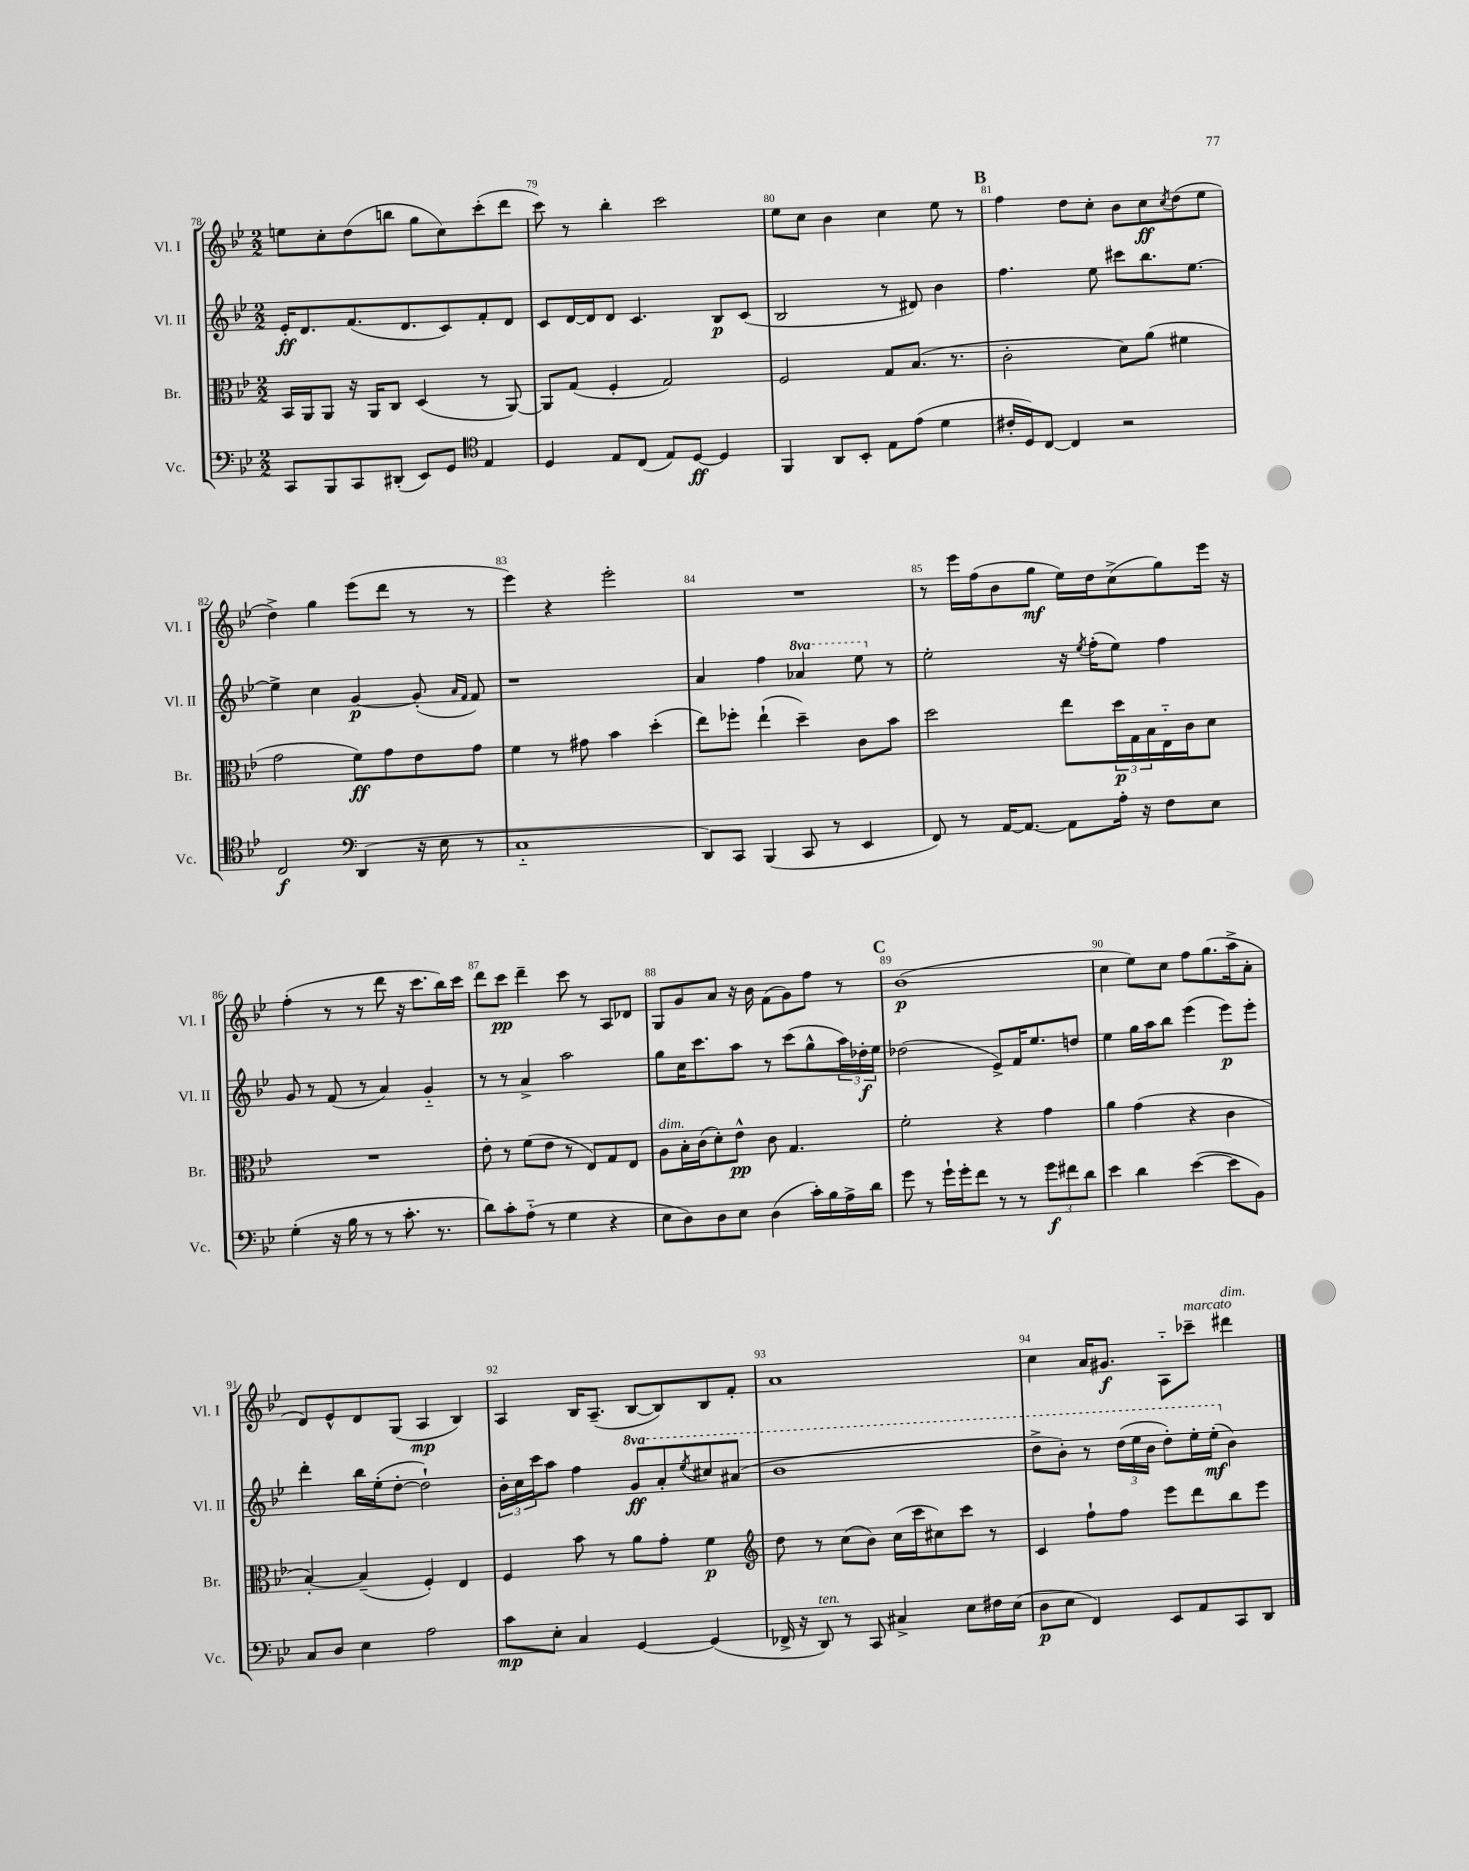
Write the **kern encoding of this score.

**kern	**kern	**kern	**kern
*staff4	*staff3	*staff2	*staff1
*clefF4	*clefC3	*clefG2	*clefG2
*k[b-e-]	*k[b-e-]	*k[b-e-]	*k[b-e-]
*M2/2	*M2/2	*M2/2	*M2/2
8CC	16BB-	16e-'	8ee
.	16AA	8.d	.
8BBB-	8AA	.	8cc'
8CC	16r	(8.f	(8dd
.	16AA	.	.
(8DD#'	8C	.	8bb
.	.	8.d	.
8EE-)	(4D	.	8gg
8GG	.	8c)	8cc)
*clefC4	*	*	*
4E-	8r	8f'	(8ccc'
.	[8AA)	8d	8ddd
=	=	=	=
4D	8AA]	8c	8ccc)
.	(8G	[16d	8r
.	.	16d]	.
8E-	4F'	8d	4bb-'
(8C	.	4.c	.
8E-)	2G)	.	2ccc
[8D	.	.	.
4D]	.	8B-	.
.	.	(8c	.
=	=	=	=
4FF	2F	2B-	8ee-
.	.	.	8cc
8AA	.	.	4b-
8BB-'	.	.	.
8E-	8G	8r	4cc
(8e-	(8.B-	8d#)	.
4d	.	4b-	8ee-
.	8.r	.	.
.	.	.	8r
=	=	=	=
16c#'	2c'	4.ff	4ff
16D)	.	.	.
[8C	.	.	.
4C]	.	.	8dd
.	.	8ee-	8cc'
2r	8d)	8ccc#	8b-
.	(8a	8.bb-	8cc
.	.	.	8qcc
.	4f#	.	(8dd
.	.	[8.ee-	.
.	.	.	8ee-
=	=	=	=
2C	2g	4ee-^]	4dd^)
.	.	4cc	4gg
*clefF4	*	*	*
(4DD	8f)	[4g	(8eee-
.	8g	.	8ddd
16r	8e-	(8g']	8r
16E-	.	.	.
.	.	16qqa	.
.	.	16qqf	.
8r	8g	8f)	8r
=	=	=	=
1C'~	4f	1r	4eee-)
.	8r	.	4r
.	8g#	.	.
.	4b-	.	2eee-'
.	(4dd'	.	.
=	=	=	=
8DD)	8ee-)	4a	1r
8CC	8ff-'	.	.
(4BBB-	(4ee-`	4ff	.
8CC	4dd~)	4aa-	.
8r	.	.	.
4EE-	8c	8eee-	.
.	8b-	8r	.
=	=	=	=
8FF)	2dd	2ee-'	8r
8r	.	.	16eee-
.	.	.	(16ff
[16AA	.	.	8b-
8.AA_	.	.	.
.	.	.	8gg
8AA]	8ee-	16r	16ee-)
.	.	8qee-	.
.	.	(16ff'	16dd
16A'	24dd	8ee-)	(8cc^
.	24G	.	.
16r	.	.	.
.	24B-	.	.
8F	16E-'~	4ff	8gg)
.	16c	.	.
8E-	8d	.	16eee-
.	.	.	16r
=	=	=	=
(4G'	1r	8g	(4ff'
.	.	8r	.
16r	.	(8f	8r
16B-	.	.	.
8r	.	8r	8r
8r	.	4a)	8ddd
8.c'	.	.	16r
.	.	.	8.ccc
.	.	4g'~	.
8.r	.	.	.
.	.	.	16bb-)
.	.	.	16ccc
=	=	=	=
8d)	8e-'	8r	8ddd
8c'	8r	8r	8ccc
(8A'~	(8f	4a^	4ddd~
8r	8e-	.	.
4G	8r	2aa	8ccc
.	8E-)	.	8r
4r	8G	.	8A
.	8E-	.	8d-
=	=	=	=
8E-	8A	8gg	8G
8D)	16B-'	16cc	8g
.	(16c	8.ccc	.
8D	8d')	.	8a
8E-	8e-^^	8aa	16r
.	.	.	16b-
(4D	8c	8r	(8f
.	4.G	(8ccc	8g)
16c')	.	8gg^^	8ff
16B-	.	.	.
16A^	.	24aa)	8r
.	.	24dd-'	.
16d	.	.	.
.	.	24ee-	.
=	=	=	=
8g	2f'	(2dd-	(1b-
8r	.	.	.
16g`	.	.	.
16g'	.	.	.
8f	.	.	.
8r	4r	8e-^)	.
8r	.	16f	.
.	.	8.ee-	.
12g	4g	.	.
12f#	.	.	.
.	.	8dd	.
12d	.	.	.
=	=	=	=
4e-	4a	4ee-	4cc
4d	(4g	16gg	8ee-)
.	.	16aa	.
.	.	8bb-	8cc
([4e-	4r	(4eee-	8ff
.	.	.	(8.gg
8e-]	4c	8eee-)	.
.	.	.	16aa^
8BB-)	.	8eee-'	8a'
=	=	=	=
8C	[4B-')	4ddd'	8d)
8D	.	.	8e-^^
4E-	(4B-~]	16bb-	8d
.	.	(16ee-'	.
.	.	[8dd'	(8G
2A	4F')	2dd`])	4A
.	4E-	.	4B-)
=	=	=	=
8c	4F	24b-'	4A
.	.	24cc	.
.	.	24ccc	.
8E-'	.	8aa	.
4C	8b-	4ff	16B-
.	.	.	(8.A~
.	8r	.	.
[4GG	8a	8gg	[8B-
.	8g'	8aa'	8B-])
.	.	8qeee-	.
(4GG]	4f	8ccc#	8B-
.	.	(8aa#	8f'
=	=	=	=
*	*clefG2	*	*
16FF-^	8dd	1bb-	1a
16r	.	.	.
8DD)	8r	.	.
8r	(8cc	.	.
8CC	8b-)	.	.
4C#^	(16cc	.	.
.	16ccc	.	.
.	8cc#)	.	.
8E-	8ccc	.	.
16F#	8r	.	.
(16E-	.	.	.
=	=	=	=
8D	4c	8ddd^	4cc
8E-	.	8bb-')	.
4FF)	8ff`	8r	16a
.	.	.	8.g#
.	8ff	(24ddd	.
.	.	24eee-	.
.	.	24bb-	.
8EE-	8eee-	8ddd')	8A'~
8AA	8ddd	16eee-'	8ccc-~
.	.	(16eee-'	.
8CC	8bb-	4b-)	4ddd#
8DD	8eee-	.	.
==	==	==	==
*-	*-	*-	*-
